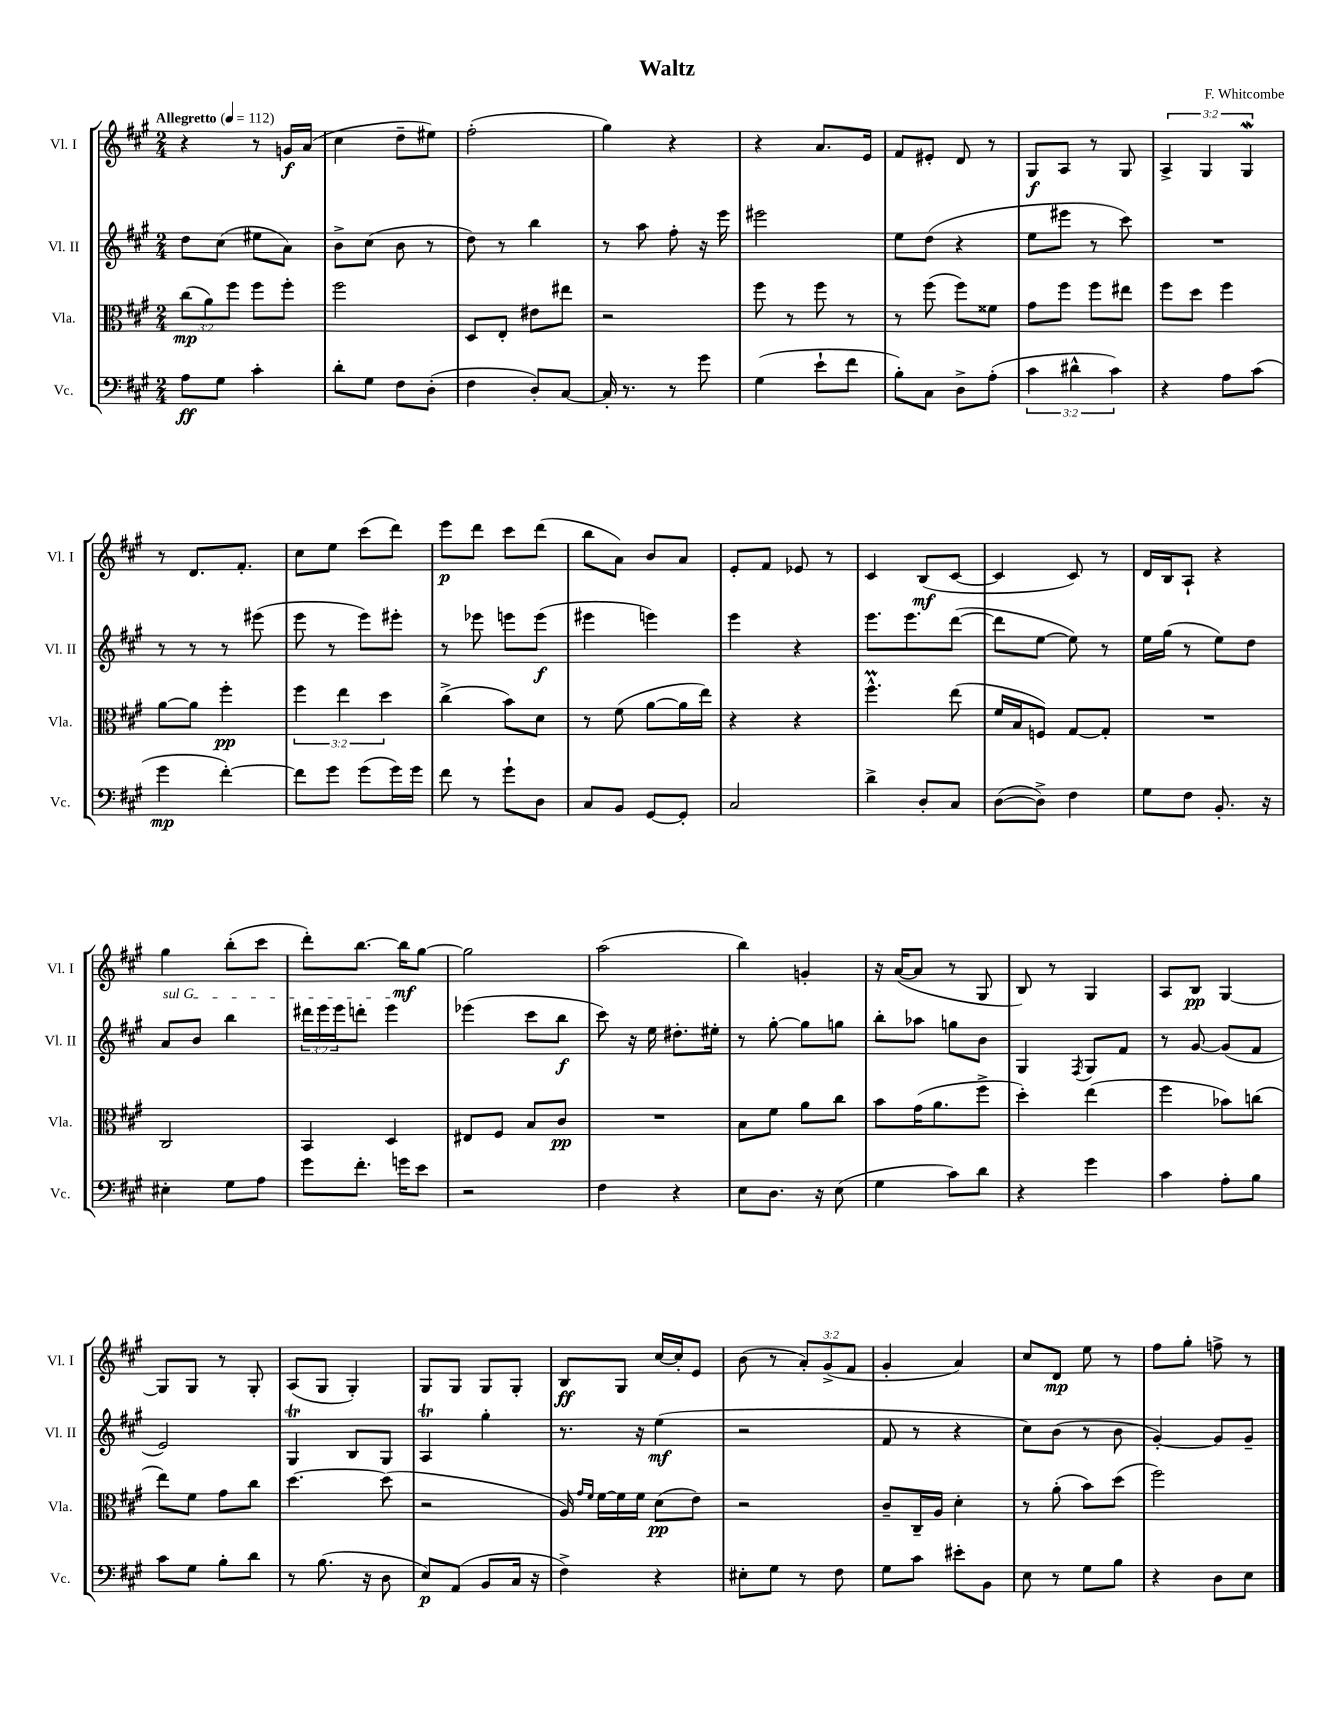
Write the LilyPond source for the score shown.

\header { title = "Waltz" composer = "F. Whitcombe" }
<<
\new StaffGroup <<
\new Staff = "s0" \with { instrumentName = "Vl. I" shortInstrumentName = "Vl. I" } {
    \clef treble \key a \major \numericTimeSignature \time 2/4 \override Staff.TupletNumber.text = #tuplet-number::calc-fraction-text \tempo "Allegretto" 4 = 112
    r4 r8 g'16\f a'16( |
    cis''4 d''8-- eis''8) |
    fis''2-.( |
    gis''4) r4 |
    r4 a'8. e'16 |
    fis'8 eis'8-. d'8 r8 |
    gis8\f a8 r8 gis8 |
    \tuplet 3/2 { a4-> gis4 gis4\mordent } |
    r8 d'8. fis'8.-. |
    cis''8 e''8 cis'''8( d'''8) |
    e'''8\p d'''8 cis'''8 d'''8( |
    b''8 a'8) b'8 a'8 |
    e'8-. fis'8 ees'8 r8 |
    cis'4 b8\mf( cis'8~ |
    cis'4 cis'8) r8 |
    d'16 b16 a8-! r4 |
    gis''4 b''8-.( cis'''8 |
    d'''8-.) b''8.~ b''16\mf gis''8~ |
    gis''2 |
    a''2( |
    b''4) g'4-. |
    r16 a'16~( a'8 r8 gis8 |
    b8) r8 gis4 |
    a8 b8\pp gis4~ |
    gis8 gis8 r8 gis8-. |
    a8( gis8 gis4-.) |
    gis8 gis8 gis8 gis8-. |
    b8\ff gis8 cis''16~ cis''16-. e'8 |
    b'8( r8 \tuplet 3/2 { a'8-.) gis'8->( fis'8 } |
    gis'4-. a'4) |
    cis''8 d'8\mp e''8 r8 |
    fis''8 gis''8-. f''8-> r8 \bar "|." |
}
\new Staff = "s1" \with { instrumentName = "Vl. II" shortInstrumentName = "Vl. II" } {
    \clef treble \key a \major \numericTimeSignature \time 2/4 \override Staff.TupletNumber.text = #tuplet-number::calc-fraction-text
    d''8 cis''8( eis''8 a'8) |
    b'8-> cis''8( b'8 r8 |
    d''8) r8 b''4 |
    r8 a''8 fis''8-. r16 e'''16 |
    eis'''2 |
    e''8 d''8( r4 |
    e''8 eis'''8 r8 cis'''8) |
    R2 |
    r8 r8 r8 eis'''8( |
    e'''8 r8 e'''8) eis'''8-. |
    r8 ees'''8 e'''8 e'''8\f( |
    eis'''4 e'''4) |
    e'''4 r4 |
    e'''8. e'''8. d'''8~( |
    d'''8 e''8~ e''8) r8 |
    e''16 gis''16( r8 e''8) d''8 |
    \once \override TextSpanner.bound-details.left.text = \markup { \italic "sul G" } a'8\startTextSpan b'8 b''4 |
    \tuplet 3/2 { dis'''16 e'''16 e'''16 } d'''8-. e'''4\stopTextSpan |
    ees'''4( cis'''8 b''8\f |
    cis'''8) r16 e''16 dis''8.-. eis''16-. |
    r8 gis''8~-. gis''8 g''8 |
    b''8-. aes''8 g''8 b'8 |
    gis4 \acciaccatura { fis8 } gis8 fis'8 |
    r8 gis'8~ gis'8( fis'8 |
    e'2) |
    gis4\trill b8 gis8 |
    a4\trill gis''4-. |
    r8. r16 e''4\mf( |
    r2 |
    fis'8 r8 r4 |
    cis''8) b'8( r8 b'8 |
    gis'4~-.) gis'8 gis'8-- \bar "|." |
}
\new Staff = "s2" \with { instrumentName = "Vla." shortInstrumentName = "Vla." } {
    \clef alto \key a \major \numericTimeSignature \time 2/4 \override Staff.TupletNumber.text = #tuplet-number::calc-fraction-text
    \tuplet 3/2 { cis''8\mp( a'8) fis''8 } fis''8 fis''8-. |
    fis''2 |
    d8 e8-. eis'8 eis''8 |
    r2 |
    fis''8 r8 fis''8 r8 |
    r8 fis''8( fis''8) fisis'8 |
    gis'8 fis''8 fis''8 eis''8 |
    fis''8 d''8 fis''4 |
    a'8~ a'8 fis''4-.\pp |
    \tuplet 3/2 { fis''4 e''4 d''4 } |
    cis''4->( b'8) d'8 |
    r8 fis'8( a'8~ a'16 e''16) |
    r4 r4 |
    fis''4.-^\prall e''8( |
    fis'16 b16 f8) gis8~ gis8-. |
    R2 |
    cis2 |
    b,4 d4 |
    eis8 fis8 b8 cis'8\pp |
    R2 |
    b8 fis'8 a'8 cis''8 |
    b'8 gis'16( a'8. fis''8-> |
    d''4-.) e''4( |
    fis''4 bes'8) c''8( |
    e''8) fis'8 gis'8 cis''8 |
    d''4.~ d''8( |
    r2 |
    a16) \grace { gis'16 fis'16 } fis'16~ fis'16 fis'16 d'8\pp( e'8) |
    r2 |
    cis'8-- cis16-- a16 d'4-. |
    r8 a'8-.( b'8) d''8( |
    fis''2) \bar "|." |
}
\new Staff = "s3" \with { instrumentName = "Vc." shortInstrumentName = "Vc." } {
    \clef bass \key a \major \numericTimeSignature \time 2/4 \override Staff.TupletNumber.text = #tuplet-number::calc-fraction-text
    a8\ff gis8 cis'4-. |
    d'8-. gis8 fis8 d8-.( |
    fis4 d8-.) cis8~ |
    cis16-. r8. r8 gis'8 |
    gis4( e'8-! fis'8 |
    b8-.) cis8 d8-> a8-.( |
    \tuplet 3/2 { cis'4 dis'4-^ cis'4) } |
    r4 a8 cis'8( |
    gis'4\mp fis'4~-.) |
    fis'8 gis'8 gis'8( gis'16) gis'16 |
    fis'8 r8 gis'8-! d8 |
    cis8 b,8 gis,8~ gis,8-. |
    cis2 |
    d'4-> d8-. cis8 |
    d8~( d8->) fis4 |
    gis8 fis8 b,8.-. r16 |
    eis4-. gis8 a8 |
    gis'8 fis'8.-. g'16 e'8 |
    r2 |
    fis4 r4 |
    e8 d8. r16 e8( |
    gis4 cis'8) d'8 |
    r4 gis'4 |
    cis'4 a8-. b8 |
    cis'8 gis8 b8-. d'8 |
    r8 b8.( r16 d8 |
    e8\p) a,8( b,8 cis16 r16 |
    fis4->) r4 |
    eis8-. gis8 r8 fis8 |
    gis8 cis'8 eis'8-. b,8 |
    e8 r8 gis8 b8 |
    r4 d8 e8 \bar "|." |
}
>>
>>
\layout { \context { \Score \remove "Bar_number_engraver" } }
